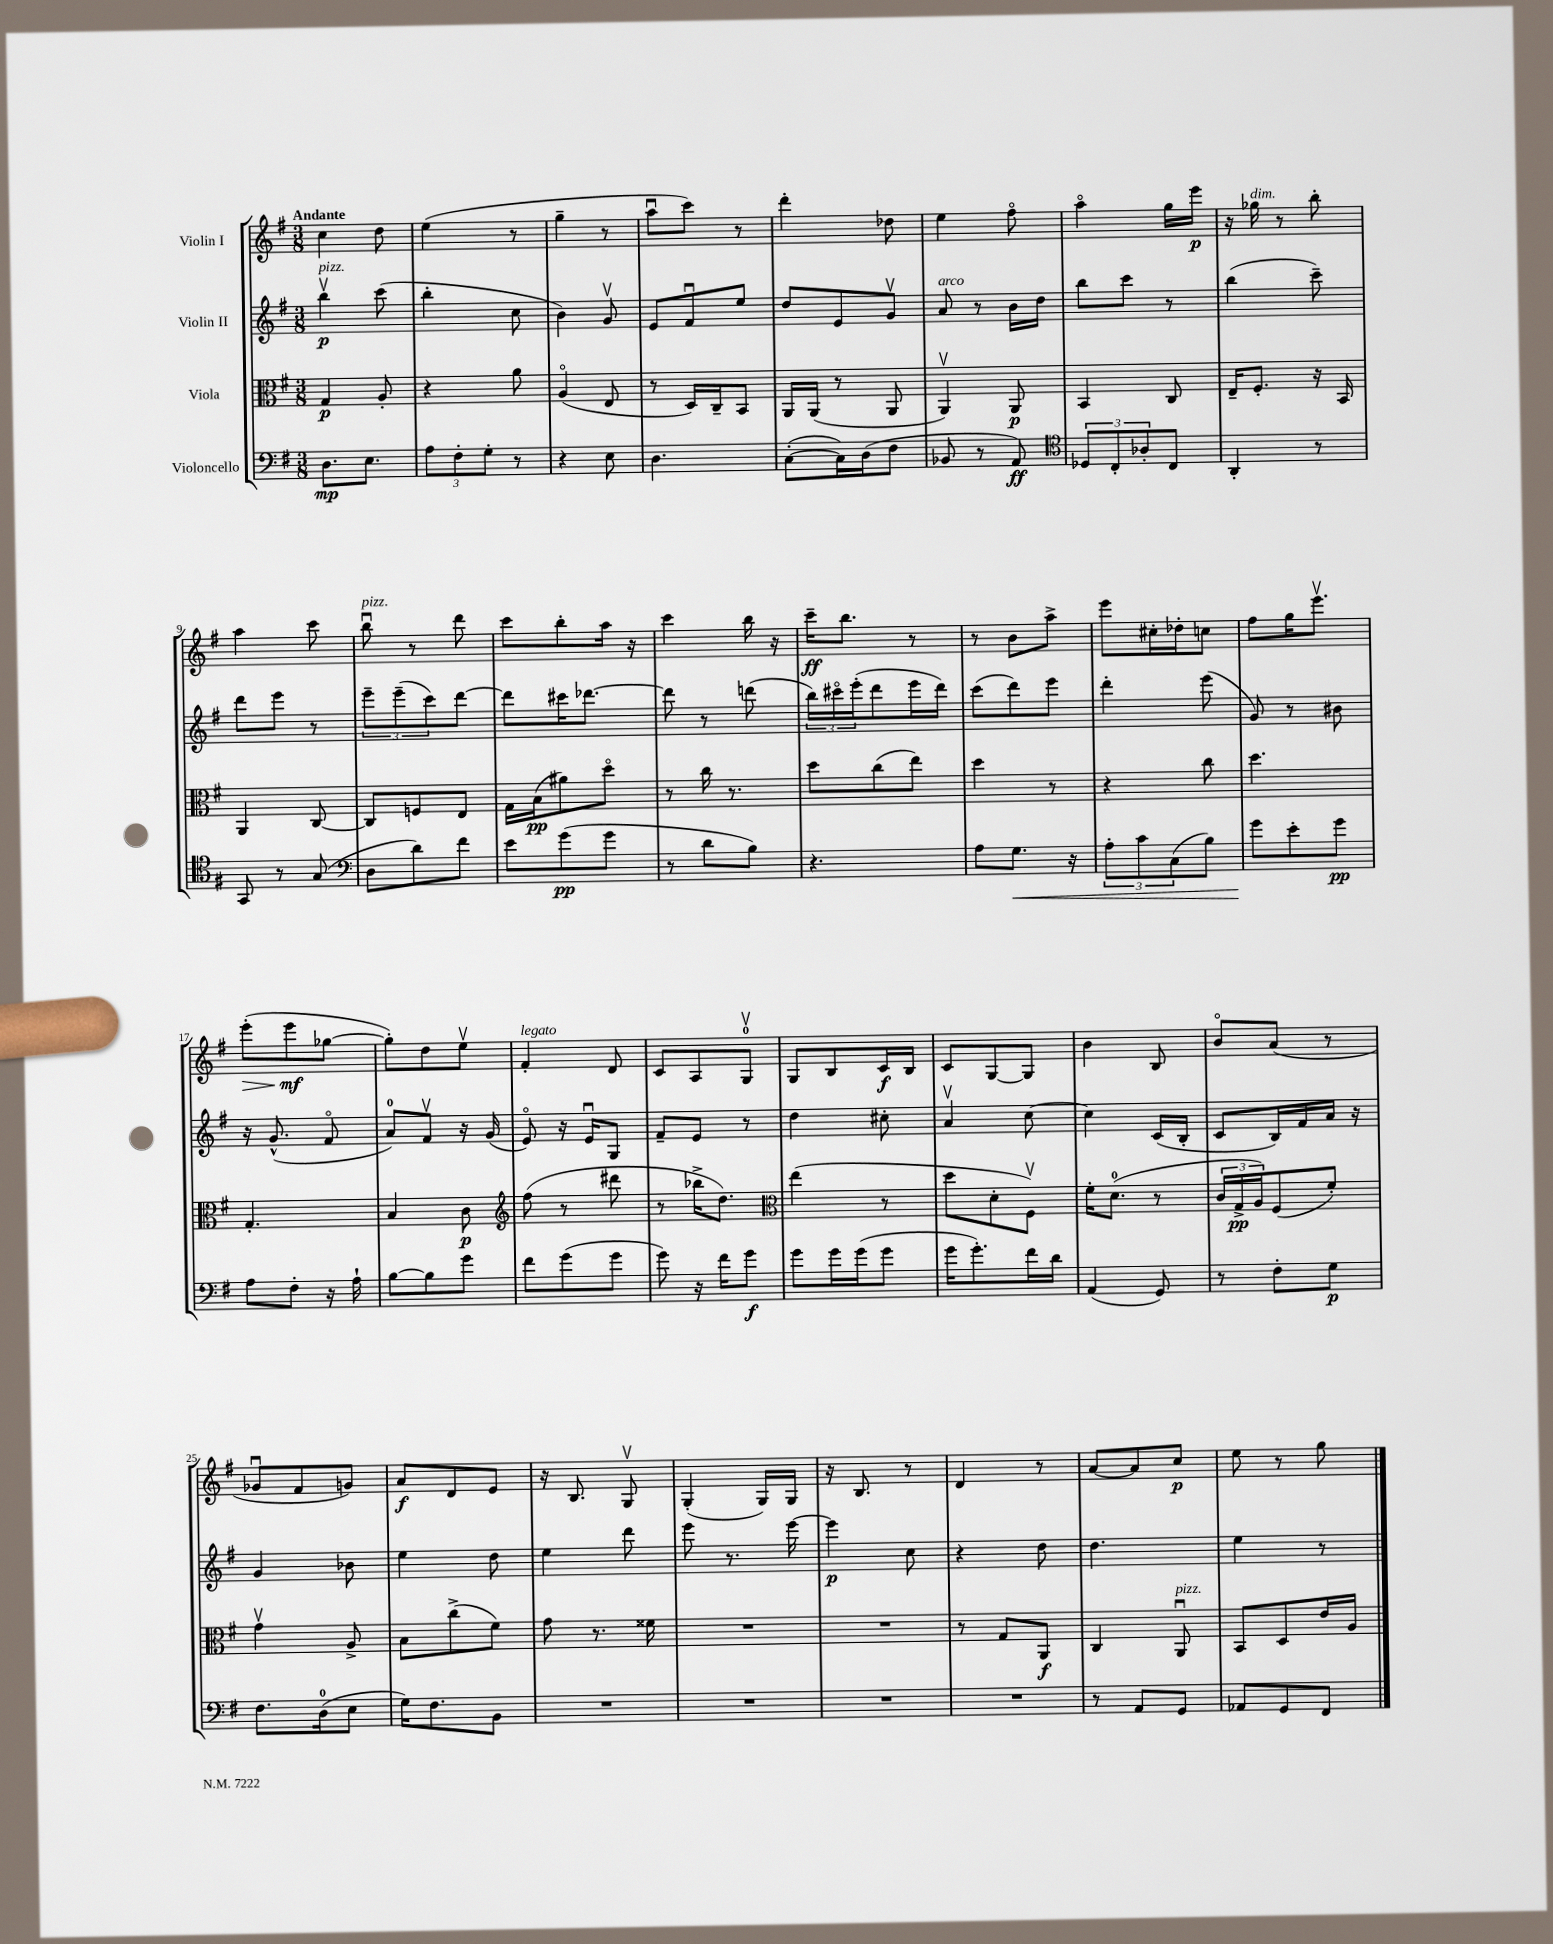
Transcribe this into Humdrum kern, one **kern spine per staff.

**kern	**kern	**kern	**kern
*staff4	*staff3	*staff2	*staff1
*clefF4	*clefC3	*clefG2	*clefG2
*k[f#]	*k[f#]	*k[f#]	*k[f#]
*M3/8	*M3/8	*M3/8	*M3/8
8.D	4G	4bbv	4cc
8.E	.	.	.
.	8A'	(8ccc	8dd
=	=	=	=
12A	4r	4bb'	(4ee
12F#'	.	.	.
12G'	.	.	.
8r	8a	8cc	8r
=	=	=	=
4r	(4Ao	4b)	4gg~
8E	8E	8gv	8r
=	=	=	=
4.D	8r	8e	8aau
.	16D)	8f#u	8ccc)
.	16C~	.	.
.	8BB	8ee	8r
=	=	=	=
([8C'	16AA	8dd	4ddd'
.	(16AA	.	.
16C])	8r	8e	.
(16D	.	.	.
8F#	8AA	8gv	8dd-
=	=	=	=
8BB-	4AAv)	8a	4ee
8r	.	8r	.
8AA)	8AA	16b	8ff#o
.	.	16dd	.
=	=	=	=
*clefC4	*	*	*
12D-	4BB	8bb	4aao
12C'	.	.	.
.	.	8ccc	.
12A-'	.	.	.
8C	8C	8r	16gg
.	.	.	16eee
=	=	=	=
4AA'	16E~	(4bb	16r
.	8.F#'	.	16gg-
.	.	.	8r
8r	16r	8ccc~)	8bb'
.	16BB	.	.
=	=	=	=
8GG	4AA	8ddd	4aa
8r	.	8eee	.
(8G	[8C	8r	8ccc
=	=	=	=
*clefF4	*	*	*
8D	8C]	12eee~	8bbu
.	.	(12eee~	.
8d)	8F	.	8r
.	.	12ccc)	.
8f#	8E	[8ddd	8ddd
=	=	=	=
8e	16G	8ddd]	8ccc
.	(16B	.	.
(8g	8a#)	16ccc#	8bb'
.	.	[8.ddd-	.
8g	8ddo	.	16aa
.	.	.	16r
=	=	=	=
8r	8r	8ddd-]	4ccc
8d	16cc	8r	.
.	8.r	.	.
8B)	.	(8ddd	16bb
.	.	.	16r
=	=	=	=
4.r	8dd	24bb)	16ccc~
.	.	24ccc#o	.
.	.	.	8.bb
.	.	(24eee'	.
.	(8cc	8ddd	.
.	8ee)	16eee	8r
.	.	16ddd)	.
=	=	=	=
8A	4dd	(8ccc	8r
8.G	.	8ddd)	8b
.	8r	8eee	8aa^
16r	.	.	.
=	=	=	=
12A'	4r	4ddd'	8eee
12c	.	.	.
.	.	.	16cc#'
(12C	.	.	.
.	.	.	16dd-'
8B)	8cc	(8eee	8cc
=	=	=	=
8g	4.dd	8g)	8ff#
8e'	.	8r	16gg
.	.	.	8.eeev
8g	.	8b#	.
=	=	=	=
8A	4.G'	16r	(8eee'
.	.	(8.g^^	.
8F#'	.	.	8eee
16r	.	8f#o	[8gg-
16A`	.	.	.
=	=	=	=
[8B	4B	8a)	8gg-'])
8B]	.	8f#v	8dd
8g	8c	16r	8eev
.	.	(16g	.
=	=	=	=
*	*clefG2	*	*
8f#	(8ff#	8eo)	4f#'
(8g	8r	16r	.
.	.	16eu	.
8g	8ddd#	8G	8d
=	=	=	=
8g)	8r	8f#~	8c
16r	16bb-^	8e	8A
16f#	8.dd)	.	.
8g	.	8r	8Gv
=	=	=	=
*	*clefC3	*	*
8g	(4ee	4dd	8G
16g	.	.	8B
(16g	.	.	.
8g	8r	8cc#'	16c
.	.	.	16B
=	=	=	=
16g	8dd	4av	8c
8.g')	.	.	.
.	8d'	.	[8G
16f#	8F#v)	[8cc	8G]
16d	.	.	.
=	=	=	=
(4AA	16f#'	4cc]	4b
.	(8.d	.	.
8GG)	8r	(16c	8B
.	.	16B'	.
=	=	=	=
8r	24c	8c	8bo
.	24G^	.	.
.	24A)	.	.
8F#'	(8F#	16B)	(8a
.	.	16f#	.
8G	8f#')	16a	8r
.	.	16r	.
=	=	=	=
8.F#	4gv	4g	8g-u
.	.	.	8f#
(16D	.	.	.
8E	8A^	8b-	8g)
=	=	=	=
16G)	8B	4ee	8a
8.F#	.	.	.
.	(8cc^	.	8d
8BB	8f#)	8dd	8e
=	=	=	=
4.r	8g	4ee	16r
.	.	.	8.B
.	8.r	.	.
.	.	8ddd	8Gv
.	16f##	.	.
=	=	=	=
4.r	4.r	8eee	(4G'
.	.	8.r	.
.	.	.	16G)
.	.	[16eee	16G
=	=	=	=
4.r	4.r	4eee]	16r
.	.	.	8.B
.	.	8cc	8r
=	=	=	=
4.r	8r	4r	4d
.	8G	.	.
.	8AA	8dd	8r
=	=	=	=
8r	4C	4.dd	[8a
8AA	.	.	8a]
8GG	8AAu	.	8cc
=	=	=	=
8AA-	8BB	4ee	8ee
8GG	8D	.	8r
8FF#	16e	8r	8gg
.	16A	.	.
==	==	==	==
*-	*-	*-	*-
